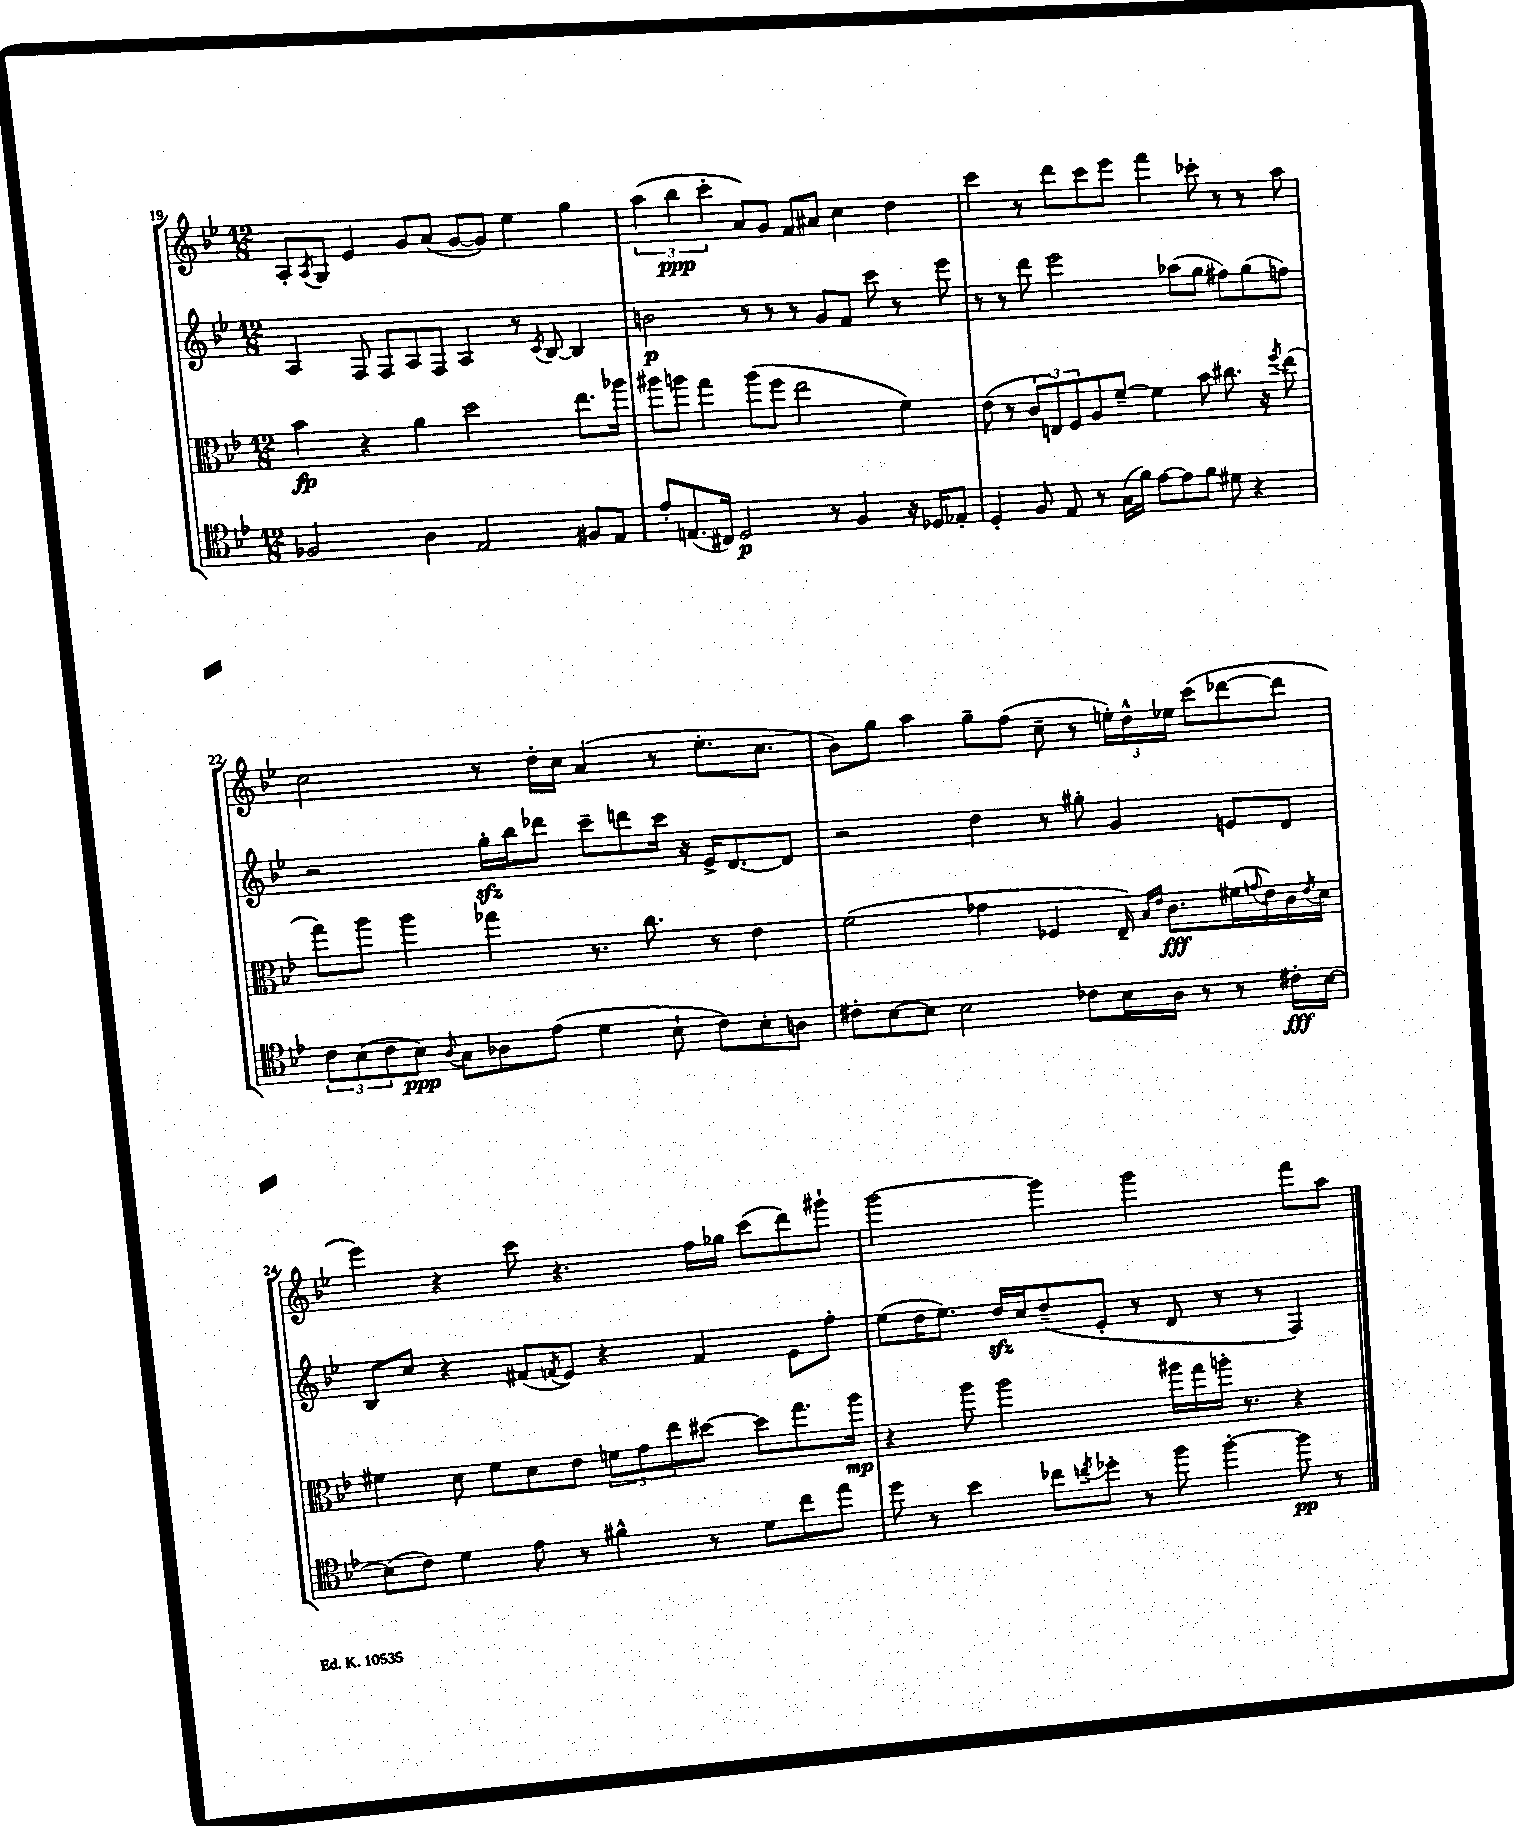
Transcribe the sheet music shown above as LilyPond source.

<<
\new StaffGroup <<
\new Staff = "s0" {
    \clef treble \key bes \major \numericTimeSignature \time 12/8
    a8-. \acciaccatura { a8 } g8 ees'4 g'8 a'8( g'8~ g'8) ees''4 g''4 |
    \tuplet 3/2 { a''4( bes''4\ppp c'''4-. } a'8) g'8 f'8 ais'8 c''4 d''4 |
    c'''4 r8 d'''8 c'''8 ees'''8 f'''4 ces'''8-. r8 r8 a''8 |
    c''2 r8 d''16-. c''16 a'4( r8 ees''8.-. c''8. |
    bes'8) g''8 a''4 g''8-- f''8( c''8-- r8 \tuplet 3/2 { e''16-.) d''16-^ ees''16 } c'''8( des'''8~ des'''8 |
    ees'''4) r4 c'''8 r4. f''16 ges''16 c'''8( d'''8) gis'''8-! |
    g'''2~ g'''4 g'''2 f'''8 a''8 \bar "|." |
}
\new Staff = "s1" {
    \clef treble \key bes \major \numericTimeSignature \time 12/8
    a4 f8 f8 a8 f8 a4 r8 \acciaccatura { c'8 } bes8~ bes4 |
    b'2\p r8 r8 r8 g'8 f'8 c'''8 r8 ees'''8 |
    r8 r8 d'''8 ees'''2 aes''8( g''8 fis''8) g''8( f''8) |
    r2 g''16-.\sfz bes''16 des'''8 c'''8-- d'''8 c'''16 r16 ees'16-> d'8.~ d'8 |
    r2 d''4 r8 gis''8-. g'4 e'8 d'8 |
    bes8 c''8 r4 fis'8( \acciaccatura { f'8 } ees'8) r4 f'4 ees'8 f''8-. |
    ees''8( d''16 ees''8.) d''16\sfz c''16 d''8--( ees'8-. r8 d'8 r8 r8 f4) \bar "|." |
}
\new Staff = "s2" {
    \clef alto \key bes \major \numericTimeSignature \time 12/8
    bes'4\fp r4 a'4 d''2 ees''8. aes''16 |
    ais''8 a''8 g''4 a''8( f''8 ees''2 f'4) |
    ees'8( r8 \tuplet 3/2 { c'8 e8) f8 } a8 f'8~-- f'4 bes'8 cis''8. r16 \acciaccatura { f''8 } ees''8( |
    g''8) a''8 a''4 ges''4 r8. c''8. r8 ees'4 |
    f'2( ges'4 fes4 ees16--) \grace { bes16 ees'16 } c'8.\fff fis'16( \appoggiatura { g'8 } ees'16) c'16 \acciaccatura { ees'8 } d'16 |
    fis'4 d'8 fis'8 d'8 ees'8 \tuplet 3/2 { f'8 g'8 ees''8 } dis''8~ dis''8 g''8. a''16\mp |
    r4 a''8 a''2 ais''16 g''16 a''16-. r8. r4 \bar "|." |
}
\new Staff = "s3" {
    \clef tenor \key bes \major \numericTimeSignature \time 12/8
    fes2 a4 ees2 fis8 ees8 |
    ees'8-. e8.( cis16) d2\p r8 f4 r16 des16 ees8-. |
    d4-. f8 ees8 r8 g16( f'16) ees'8~ ees'8 f'8 dis'8 r4 |
    \tuplet 3/2 { c'8 bes8( c'8 } bes8\ppp) \appoggiatura { a8 } g8 aes8 ees'8( d'4 bes8-! c'8) bes8-. a8 |
    cis'8-. bes8~ bes8 bes2 ces'8 bes16 a16 r8 r8 cis'16-.\fff bes16~ |
    bes8( c'8) d'4 ees'8 r8 fis'4-^ r8 d'8 c''8 ees''8 |
    d''8 r8 bes'4 ces''8 \acciaccatura { c''8 } des''8-. r8 f''8 f''4~-. f''8\pp r8 \bar "|." |
}
>>
>>
\layout { \context { \Score currentBarNumber = #19 } }
